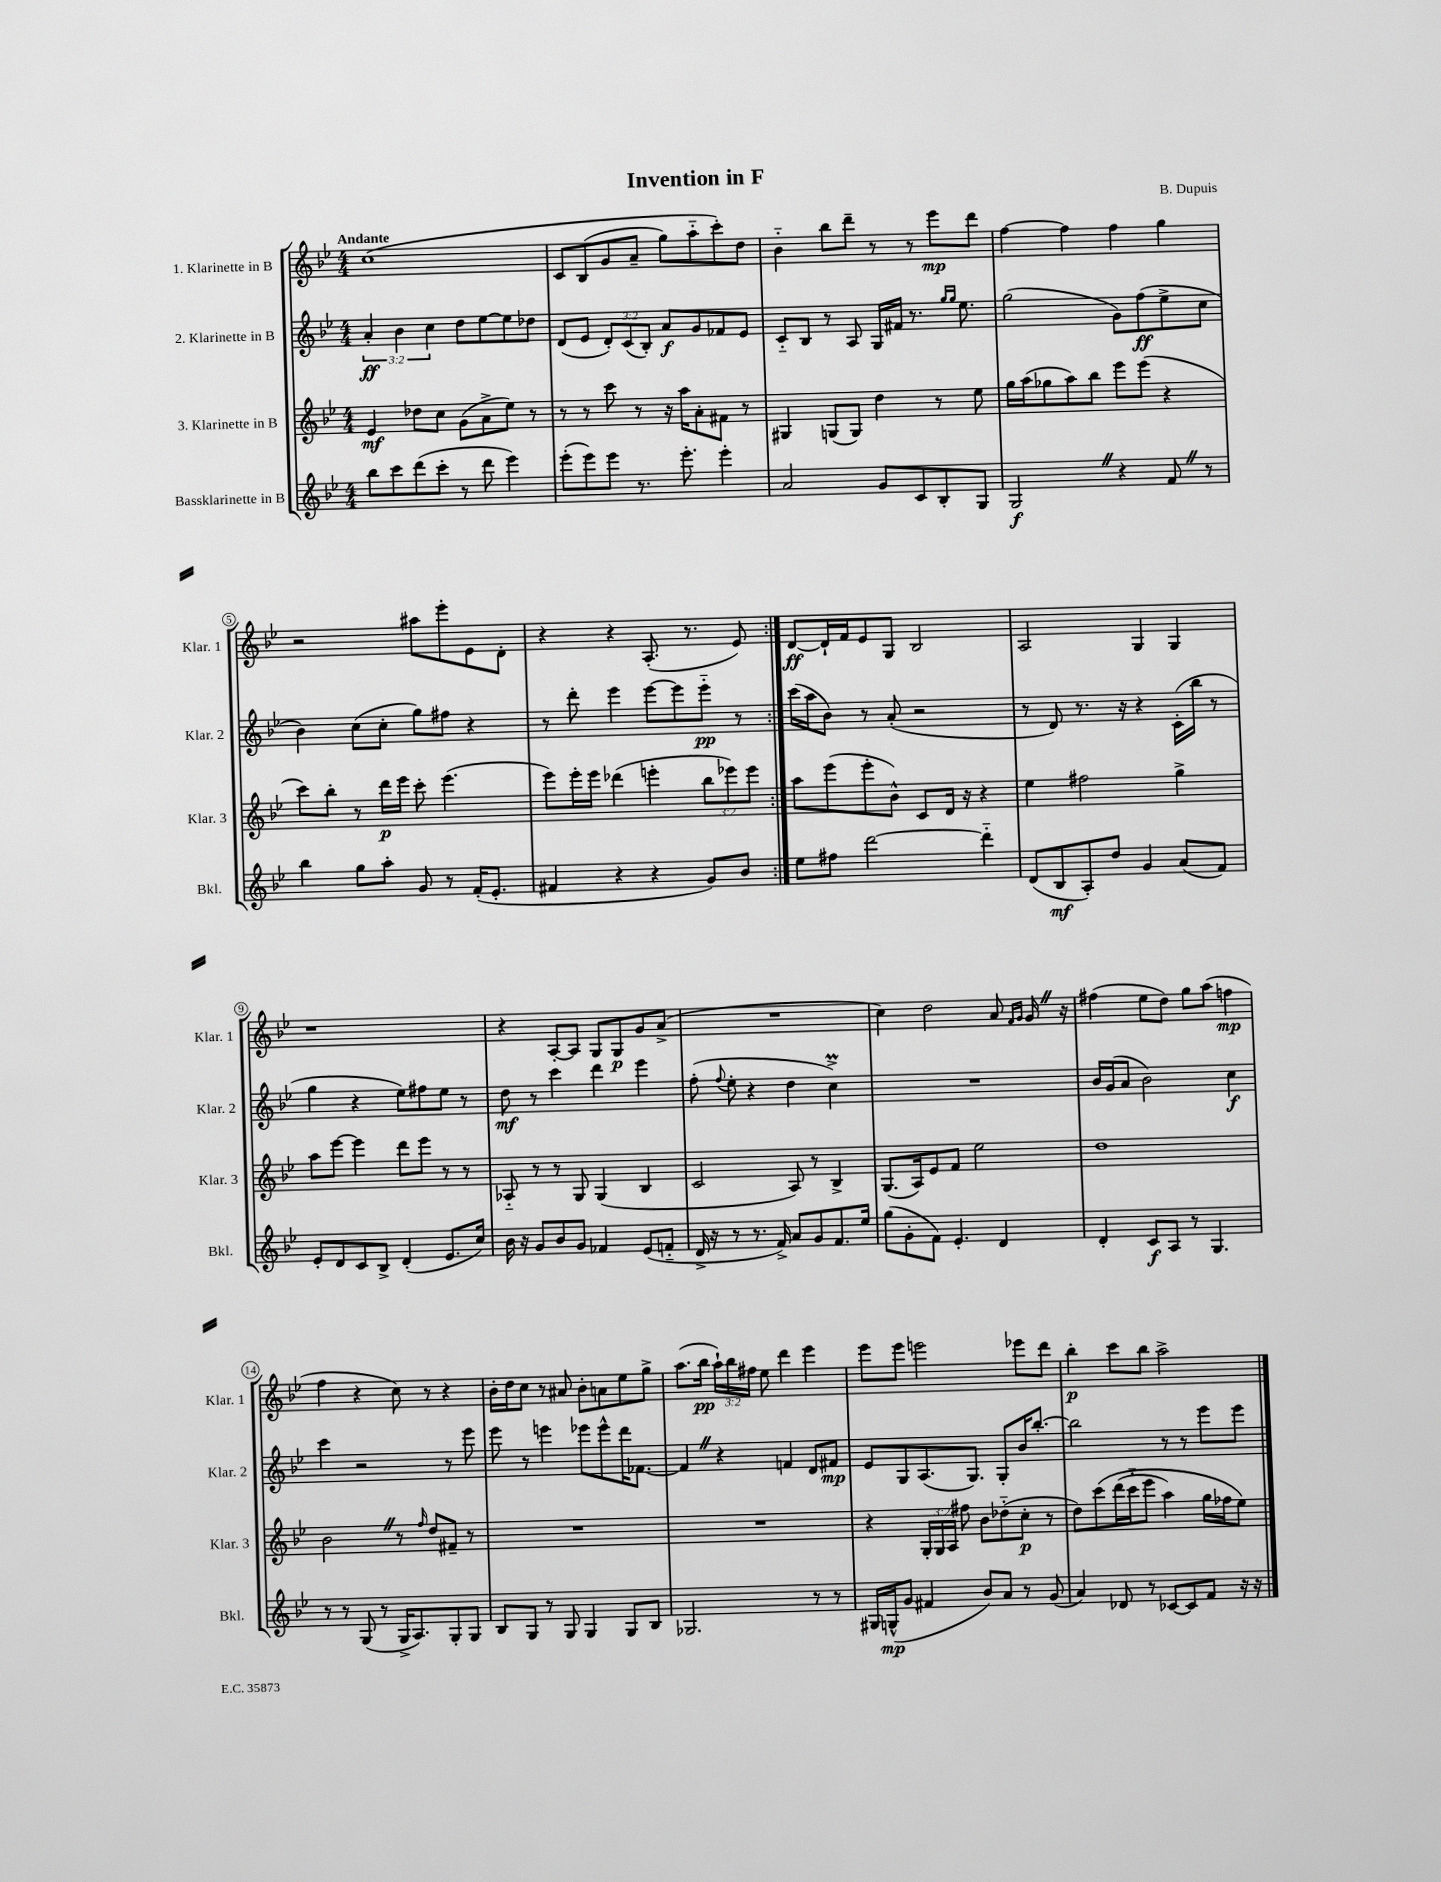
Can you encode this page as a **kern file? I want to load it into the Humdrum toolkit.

**kern	**kern	**kern	**kern
*staff4	*staff3	*staff2	*staff1
*clefG2	*clefG2	*clefG2	*clefG2
*k[b-e-]	*k[b-e-]	*k[b-e-]	*k[b-e-]
*M4/4	*M4/4	*M4/4	*M4/4
8bb-	4e-	6a'	&(1cc
8ccc	.	.	.
.	.	6b-	.
(8ddd	8dd-	.	.
.	.	6cc	.
8ccc'	8cc	.	.
8r	(8g	8dd	.
8ddd	8a^	[8ee-	.
4eee-)	8ee-)	8ee-]	.
.	8r	8dd-	.
=	=	=	=
(8eee-'	8r	(8d	8c
8eee-)	8r	8e-	(8B-
8eee-	8ccc	12d')	8g
.	.	(12c	.
8.r	8r	.	8a~
.	.	12B-')	.
.	16r	8a	8gg)
8.eee-'	16aa	.	.
.	8a'	8g	8aa'~
4eee-'	8f#	8f-	8ccc'&)
.	8r	8e-	8dd
=	=	=	=
2a	4G#	8c'~	4b-'~
.	.	8B-	.
.	(8G	8r	8bb-
.	8G)	8A	8ddd~
8g	4dd	16G	8r
.	.	16f#	.
8c	.	8.r	8r
8B-'	8r	.	8eee-
.	.	16qqgg	.
.	.	16qqgg	.
.	.	8.ee-	.
8G	8ee-	.	8ddd
=	=	=	=
2G	16gg	(2gg	[4ff
.	(16aa	.	.
.	8gg-	.	.
.	8aa)	.	4ff]
.	8bb-	.	.
4r	8eee-	8g)	4ff
.	(8eee-	(8ff	.
8f	4r	8ee-^	4gg
8r	.	8cc	.
=	=	=	=
4bb-	8ccc)	4b-)	2r
.	8bb-'	.	.
8gg	8r	(8cc	.
8aa'	16ddd	8cc'	.
.	16eee-	.	.
8g	8ccc'	8gg)	8aa#
8r	(4.eee-	8ff#	8eee-'
(16f'	.	4r	8e-
8.e-'	.	.	.
.	.	.	8d'
=	=	=	=
4f#	8eee-)	8r	4r
.	16eee-'	8ddd'	.
.	16eee-	.	.
4r	(4ddd-	4eee-	4r
4r	4eee'	[8eee-	(8.A'
.	.	8eee-]	.
.	.	.	8.r
8g)	12bb-	8eee-'~	.
.	12eee-)	.	.
8b-	.	8r	8e-)
.	12eee-	.	.
=:|!	=:|!	=:|!	=:|!
8ee-	8aa	(16ccc	[8d
.	.	16aa	.
8ff#	(8eee-	8b-)	16d`]
.	.	.	16f
[2ddd	8eee-'	8r	8e-
.	8b-^^)	(8a'	8G
.	8c	2r	2B-
.	16d	.	.
.	16r	.	.
4ddd'~]	4r	.	.
=	=	=	=
(8d	4ee-	8r	2A
8B-	.	8d)	.
8A')	2ff#	8.r	.
8dd	.	.	.
.	.	16r	.
4g	.	4r	4G
(8a	4gg^	(16c'	4G
.	.	16bb-	.
8f)	.	8r	.
=	=	=	=
8e-'	8aa	4gg	1r
8d	[8eee-	.	.
8c	4eee-]	4r	.
8B-^	.	.	.
(4d'	8ddd	8ee-)	.
.	8eee-	8ff#	.
8.e-	8r	8ee-	.
.	8r	8r	.
16cc)	.	.	.
=	=	=	=
16b-	8A-'~	8dd	4r
16r	.	.	.
8g	8r	8r	.
8b-	8r	4ccc	[8A'
8g	8G	.	8A]
4f-	(4G	4ddd	8G
.	.	.	8G
(8e-	4B-	4eee-	8g
8f'~	.	.	(8a^
=	=	=	=
16d^	2c	(8ff'	1r
16r	.	.	.
.	.	8qqff	.
8r	.	8ee-'	.
8.r	.	4r	.
16f^)	.	.	.
8a	8A)	4dd	.
8g	8r	.	.
8.f	4B-^	4cc^)	.
16ee-	.	.	.
=	=	=	=
(8gg	(8.G	1r	4cc)
8g'	.	.	.
.	16A)	.	.
8f)	8e-	.	2dd
4.e-'	8f	.	.
.	2ee-	.	.
4d	.	.	8a
.	.	.	16qqf
.	.	.	16qqg
.	.	.	16g
.	.	.	16r
=	=	=	=
4d'	1dd	16b-	(4ff#
.	.	(16g	.
.	.	8a	.
8c	.	2b-)	8ee-
8A	.	.	8dd)
8r	.	.	8gg
4.G	.	.	(8aa
.	.	4cc	4ff
=	=	=	=
8r	2b-	4ccc	4ff
8r	.	.	.
(8G	.	2r	4r
8r	.	.	.
16G^	8r	.	8cc)
8.A)	.	.	.
.	16qqff	.	.
.	8dd	.	8r
8G'	8f#~	8r	4r
8G	8r	8eee-	.
=	=	=	=
8B-	1r	8eee-	16b-'
.	.	.	16dd
8G	.	8r	8cc
8r	.	4eee	8r
8G	.	.	8a#
4G	.	8eee-	8b-'
.	.	8eee-^^	8a
8G	.	16ddd	8ee-
.	.	[8.f-	.
8B-	.	.	8gg^
=	=	=	=
2.G-	1r	4f-]	(8.aa
.	.	.	16bb-
.	.	4r	24aa`)
.	.	.	24bb-
.	.	.	24ff#
.	.	.	8ee-
.	.	4f	4ddd
8r	.	8d	4eee-
8r	.	8f#	.
=	=	=	=
16G#	4r	8e-	8eee-
(16G^^	.	.	.
8g	.	8G	8eee-
4f#	24G'	(8.A	2eee
.	24G	.	.
.	24A	.	.
.	8ff#	.	.
.	.	8.G)	.
8b-)	8b-	.	.
8a	(8dd-'~	8G'	.
8r	8cc'	16b-	8eee-
.	.	[8.bb-'	.
(8g	8r	.	8ddd
=	=	=	=
4a)	8dd)	2bb-]	4bb-'
.	&(8ccc	.	.
8d-	(16ddd	.	8ccc
.	16ccc'~	.	.
8r	8eee-	.	8bb-
[8c-	4aa)	8r	2aa^
8c-]	.	8r	.
8f	16gg	8eee-	.
.	16ff-	.	.
16r	8ee-&)	8eee-	.
16r	.	.	.
==	==	==	==
*-	*-	*-	*-
